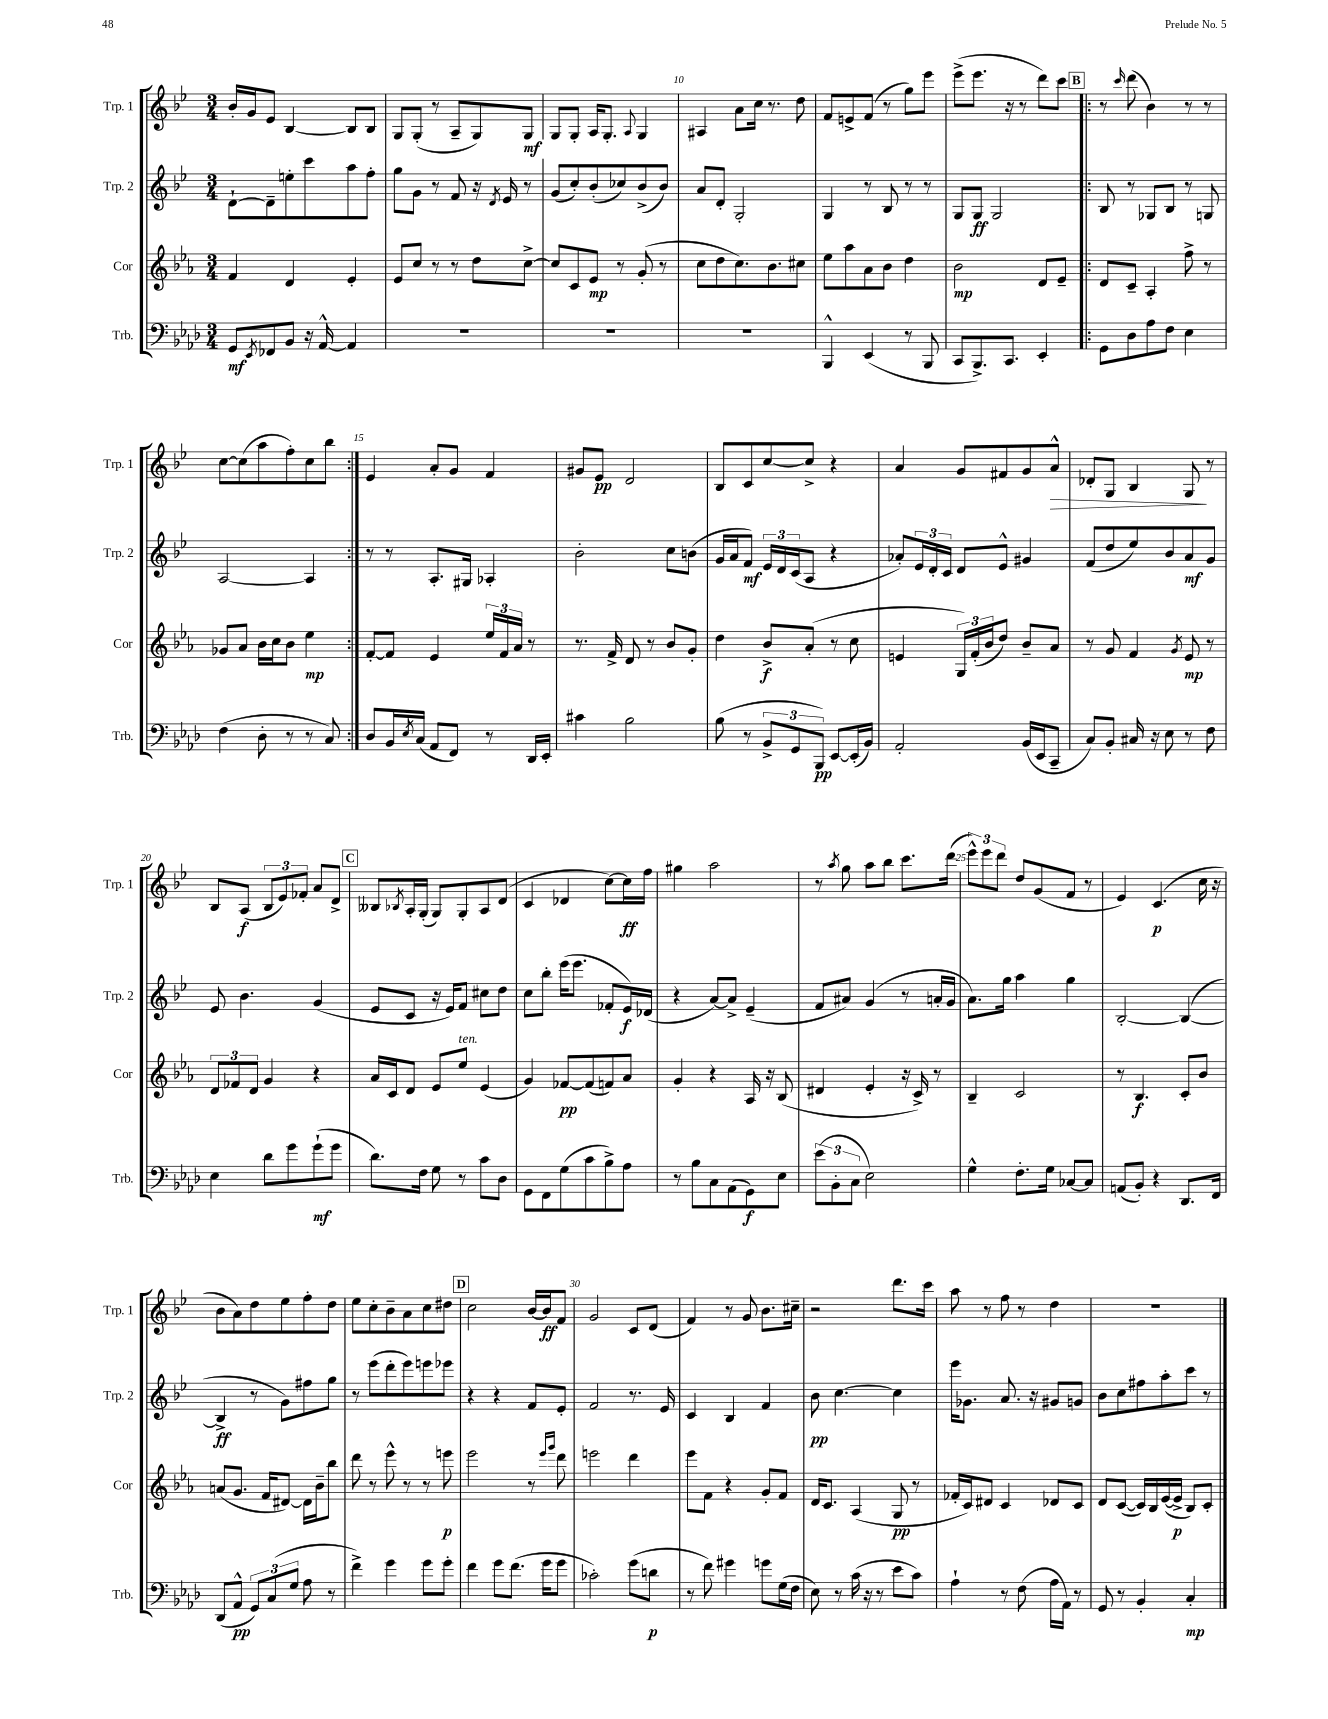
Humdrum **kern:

**kern	**dynam	**kern	**dynam	**kern	**dynam	**kern	**dynam
*part4	*part4	*part3	*part3	*part2	*part2	*part1	*part1
*staff4	*staff4	*staff3	*staff3	*staff2	*staff2	*staff1	*staff1
*I"Trb.	*	*I"Cor	*	*I"Trp. 2	*	*I"Trp. 1	*
*I'Trb.	*	*I'Cor	*	*I'Trp. 2	*	*I'Trp. 1	*
*clefF4	*	*clefG2	*	*clefG2	*	*clefG2	*
*k[b-e-a-d-]	*	*k[b-e-a-]	*	*k[b-e-]	*	*k[b-e-]	*
*M3/4	*	*M3/4	*	*M3/4	*	*M3/4	*
=7	=7	=7	=7	=7	=7	=7	=7
8GG/L	mf	4f/	.	[8d`\L	.	16b-'/LL	.
.	.	.	.	.	.	16g/J	.
8qEE-/	.	.	.	.	.	.	.
8FF-X/	.	.	.	8d~\]	.	8e-/J	.
8BB-/J	.	4d/	.	8een'\	.	[4B-/	.
16r	.	.	.	8ccc\	.	.	.
[16AA-^^/	.	.	.	.	.	.	.
4AA-/]	.	4e-'/	.	8aa\	.	8B-/L]	.
.	.	.	.	8ff'\J	.	8B-/J	.
=8	=8	=8	=8	=8	=8	=8	=8
2.r	.	8e-/L	.	8gg\L	.	8G/L	.
.	.	8cc/J	.	8g\J	.	(8G'/J	.
.	.	8r	.	8r	.	8r	.
.	.	8r	.	8f/	.	8A~/L	.
.	.	8dd\L	.	16r	.	8G/)	.
.	.	.	.	8qd/	.	.	.
.	.	.	.	16e-/	.	.	.
.	.	[8cc^\J	.	8r	.	8G/J	mf
=9	=9	=9	=9	=9	=9	=9	=9
2.r	.	8cc/L]	.	(8g/L	.	8G/L	.
.	.	8c/	.	8cc'/)	.	8G'/J	.
.	.	8e-/J	mp	(8b-'/	.	16A/KL	.
.	.	.	.	.	.	8.G'/J	.
.	.	8r	.	8cc-X/)	.	.	.
.	.	.	.	.	.	8qqA/	.
.	.	(8g'/	.	(8b-^/	.	4G/	.
.	.	8r	.	8b-/J)	.	.	.
=10	=10	=10	=10	=10	=10	=10	=10
2.r	.	8cc\L	.	8a/L	.	4A#X/	.
.	.	8dd\	.	8d'/J	.	.	.
.	.	8.cc\)	.	2G'/	.	8a\L	.
.	.	.	.	.	.	16cc\Jk	.
.	.	8.b-\	.	.	.	8.r	.
.	.	8cc#X\J	.	.	.	8dd\	.
=11	=11	=11	=11	=11	=11	=11	=11
4BBB-^^/	.	8ee-\L	.	4G/	.	8f/L	.
.	.	8aa-\	.	.	.	8en^/	.
(4EE-/	.	8a-\	.	8r	.	(8f/J	.
.	.	8b-\J	.	8B-/	.	8r	.
8r	.	4dd\	.	8r	.	8gg\L)	.
8BBB-/	.	.	.	8r	.	8eee-\J	.
=12	=12	=12	=12	=12	=12	=12	=12
8CC/L	.	2b-\	mp	8G/L	.	(8eee-^\L	.
8.BBB-^/)	.	.	.	8G/J	ff	8.eee-\J	.
.	.	.	.	2G/	.	.	.
8.CC/J	.	.	.	.	.	16r	.
.	.	.	.	.	.	8r	.
4EE-'/	.	8d/L	.	.	.	8ddd\L)	.
.	.	8e-~/J	.	.	.	8ccc\J	.
!!LO:REH:place=s1:t=B
=13!|:	=13!|:	=13!|:	=13!|:	=13!|:	=13!|:	=13!|:	=13!|:
8GG\L	.	8d/L	.	8B-/	.	8r	.
.	.	.	.	.	.	16qqccc/	.
8D-\	.	8c~/J	.	8r	.	(8ddd\	.
8A-\	.	4A-'/	.	8G-X/L	.	4b-\)	.
8F\J	.	.	.	8B-/J	.	.	.
4E-\	.	8ff^\	.	8r	.	8r	.
.	.	8r	.	8Gn/	.	8r	.
!!LO:LB:g=z
=14	=14	=14	=14	=14	=14	=14	=14
(4F\	.	8g-X/L	.	[2A/	.	[8cc\L	.
.	.	8a-/J	.	.	.	(8cc\]	.
8D-'\	.	16b-\LL	.	.	.	8aa\	.
.	.	16cc\J	.	.	.	.	.
8r	.	8b-\J	.	.	.	8ff'\)	.
8r	.	4ee-\	mp	4A/]	.	8cc\	.
8C/)	.	.	.	.	.	8bb-\J	.
=15:|!	=15:|!	=15:|!	=15:|!	=15:|!	=15:|!	=15:|!	=15:|!
8D-/L	.	[8f'/L	.	8r	.	4e-/	.
16BB-/L	.	8f/J]	.	8r	.	.	.
8qE-/	.	.	.	.	.	.	.
(16C/JJ	.	.	.	.	.	.	.
8AA-/L	.	4e-/	.	8.A'/L	.	8a'/L	.
8FF/J)	.	.	.	.	.	8g/J	.
.	.	.	.	16G#X/Jk	.	.	.
8r	.	24ee-/LL	.	4A-X'/	.	4f/	.
.	.	24f/	.	.	.	.	.
.	.	24a-/JJ	.	.	.	.	.
16DD-/LL	.	8r	.	.	.	.	.
16EE-'/JJ	.	.	.	.	.	.	.
=16	=16	=16	=16	=16	=16	=16	=16
4c#X\	.	8.r	.	2b-'\	.	8g#X/L	.
.	.	.	.	.	.	8e-/J	pp
.	.	16f^/	.	.	.	.	.
2B-\	.	8d/	.	.	.	2d/	.
.	.	8r	.	.	.	.	.
.	.	8b-/L	.	8cc\L	.	.	.
.	.	8g'/J	.	(8bn\J	.	.	.
=17	=17	=17	=17	=17	=17	=17	=17
(8B-\	.	4dd\	.	16g/LL	.	8B-/L	.
.	.	.	.	16a/J	.	.	.
8r	.	.	.	8f/J)	mf	8c/	.
12BB-^/L	.	8b-^/L	f	24e-/LL	.	[8cc/	.
.	.	.	.	24d/	.	.	.
12GG/	.	.	.	(24c/J	.	.	.
.	.	(8a-'/J	.	8A/J	.	8cc^/J]	.
12BBB-/J)	pp	.	.	.	.	.	.
[8EE-/L	.	8r	.	4r	.	4r	.
(16EE-'/L]	.	8cc\	.	.	.	.	.
16BB-/JJ)	.	.	.	.	.	.	.
=18	=18	=18	=18	=18	=18	=18	=18
2AA-'/	.	4en/	.	8a-X'/L)	.	4a/	.
.	.	.	.	24e-/L	.	.	.
.	.	.	.	24d'/	.	.	.
.	.	.	.	24c/JJ	.	.	.
.	.	24G/LL)	.	8d/L	.	8g/L	.
.	.	(24f'/	.	.	.	.	.
.	.	24b-/J	.	.	.	.	.
.	.	8dd/J)	.	8e-^^/J	.	8f#X/	.
(16BB-/LL	.	8b-~/L	.	4g#X/	.	8g/	.
16EE-/J	.	.	.	.	.	.	.
!	!	!	!	!	!	!	!LO:HP:b
8CC~/J	.	8a-/J	.	.	.	8a^^/J	>
=19	=19	=19	=19	=19	=19	=19	=19
8C/L)	.	8r	.	(8f/L	.	8d-X'/L	.
8BB-'/J	.	8g/	.	8dd/	.	8G/J	.
16C#X/	.	4f/	.	8ee-/)	.	4B-/	.
16r	.	.	.	.	.	.	.
8E-\	.	.	.	8b-/	.	.	.
.	.	8qg/	.	.	.	.	.
8r	.	8e-/	mp	8a/	mf	8G/	.
8F\	.	8r	.	8g/J	.	8r	]
!!LO:LB:g=z
=20	=20	=20	=20	=20	=20	=20	=20
4E-\	.	12d/L	.	8e-/	.	8B-/L	.
.	.	12f-X/	.	.	.	.	.
.	.	.	.	4.b-\	.	(8A/J	f
.	.	12d/J	.	.	.	.	.
8d-\L	.	4g/	.	.	.	12B-/L	.
.	.	.	.	.	.	12e-/)	.
8g\	.	.	.	.	.	.	.
.	.	.	.	.	.	12f-X'/J	.
(8g`\	mf	4r	.	(4g/	.	8a/L	.
8g\J	.	.	.	.	.	8d^/J	.
!!LO:REH:place=s1:t=C
=21	=21	=21	=21	=21	=21	=21	=21
8.d-\L)	.	16a-/LL	.	8e-/L	.	8B--X/L	.
.	.	16c/J	.	.	.	.	.
.	.	.	.	.	.	8qB-X/	.
.	.	8d/J	.	8c/J	.	16A'/L	.
16F\Jk	.	.	.	.	.	(16G'/JJ	.
8G\	.	8e-/L	.	16r	.	8G/L)	.
.	.	.	.	16e-/KL)	.	.	.
!	!	!LO:TX:a:i:t=ten.	!	!	!	!	!
8r	.	8ee-/J	.	8f/J	.	8G'/	.
8c\L	.	(4e-/	.	8cc#X\L	.	8A/	.
8D-\J	.	.	.	8dd\J	.	(8d/J	.
=22	=22	=22	=22	=22	=22	=22	=22
8GG\L	.	4g/)	.	8cc\L	.	4c/	.
8FF\	.	.	.	8bb-'\J	.	.	.
(8G\	.	[8f-X/L	pp	(16eee-\KL	.	4d-X/	.
.	.	.	.	8.eee-\J	.	.	.
8c\	.	(8f-/]	.	.	.	.	.
8B-^\)	.	8fn/)	.	8f-X'/L	.	[8cc\L)	.
8A-\J	.	8a-/J	.	16e-/L)	f	16cc\L]	ff
.	.	.	.	(16d-X/JJ	.	16ff\JJ	.
=23	=23	=23	=23	=23	=23	=23	=23
8r	.	4g'/	.	4r	.	4gg#X\	.
8B-\L	.	.	.	.	.	.	.
8C\	.	4r	.	[8a/L)	.	2aa\	.
(8AA-\	.	.	.	8a^/J]	.	.	.
8GG\)	f	16A-/	.	(4e-~/	.	.	.
.	.	16r	.	.	.	.	.
8E-\J	.	(8B-/	.	.	.	.	.
=24	=24	=24	=24	=24	=24	=24	=24
(12e-\L	.	4d#X/	.	8f/L	.	8r	.
12BB-'\	.	.	.	.	.	.	.
.	.	.	.	.	.	8qaa/	.
.	.	.	.	8a#X/J)	.	8gg\	.
12C\J	.	.	.	.	.	.	.
2E-\)	.	4e-'/	.	(4g/	.	8aa\L	.
.	.	.	.	.	.	8bb-\J	.
.	.	16r	.	8r	.	8.ccc\L	.
.	.	16c^/)	.	.	.	.	.
.	.	8r	.	16an'/LL	.	.	.
.	.	.	.	16g/JJ	.	(16ddd\Jk	.
=25	=25	=25	=25	=25	=25	=25	=25
4G^^\	.	4B-~/	.	8.a\L)	.	12eee-^^\L)	.
.	.	.	.	.	.	12eee-\	.
.	.	.	.	.	.	12ddd\J	.
.	.	.	.	16gg\Jk	.	.	.
8.F'\L	.	2c/	.	4aa\	.	8dd/L	.
.	.	.	.	.	.	(8g/	.
16G\Jk	.	.	.	.	.	.	.
[8C-X/L	.	.	.	4gg\	.	8f/J	.
8C-/J]	.	.	.	.	.	8r	.
=26	=26	=26	=26	=26	=26	=26	=26
(8AAn/L	.	8r	.	[2B-'/	.	4e-/)	.
8BB-'/J)	.	4.B-/	f	.	.	.	.
4r	.	.	.	.	.	(4.c/	p
8.DD-/L	.	8c'/L	.	(4B-/_	.	.	.
.	.	8b-/J	.	.	.	16cc\	.
16FF/Jk	.	.	.	.	.	16r	.
!!LO:LB:g=z
=27	=27	=27	=27	=27	=27	=27	=27
(8DD-/L	.	(8an/L	.	4B-^/]	ff	8b-\L	.
8AA-^^/J	pp	8.g/J	.	.	.	8a\)	.
12GG/L)	.	.	.	8r	.	8dd\	.
.	.	16f/KL	.	.	.	.	.
(12C/	.	.	.	.	.	.	.
.	.	[8d#X/J)	.	8g\L)	.	8ee-\	.
12G/J	.	.	.	.	.	.	.
8A-\	.	16d#\LL]	.	8ff#X\	.	8ff'\	.
.	.	16b-~\J	.	.	.	.	.
8r	.	8bb-\J	.	8gg\J	.	8dd\J	.
=28	=28	=28	=28	=28	=28	=28	=28
4f^\)	.	8ddd\	.	8r	.	8ee-\L	.
.	.	8r	.	(8eee-\L	.	8cc'\	.
4g\	.	8eee-^^\	.	8ddd'\	.	8b-~\	.
.	.	8r	.	8eee-\)	.	8a\	.
8g\L	.	8r	.	8eeen\	.	8cc\	.
8g'\J	.	8eeen\	p	8eee-X\J	.	8dd#X\J	.
!!LO:REH:place=s1:t=D
=29	=29	=29	=29	=29	=29	=29	=29
4f\	.	2eee-\	.	4r	.	2cc\	.
8g\L	.	.	.	4r	.	.	.
(8.f\J	.	.	.	.	.	.	.
.	.	8r	.	8f/L	.	[16b-/LL	.
16g\KL	.	.	.	.	.	16b-/J]	ff
.	.	16qqeee-/LL	.	.	.	.	.
.	.	16qqggg/JJ	.	.	.	.	.
8g\J	.	8ddd\	.	8e-'/J	.	8f/J	.
=30	=30	=30	=30	=30	=30	=30	=30
2c-X'\)	.	2eeen\	.	2f/	.	2g/	.
(8g\L	.	4ddd\	.	8.r	.	8c/L	.
8dn\J	p	.	.	.	.	(8d/J	.
.	.	.	.	16e-/	.	.	.
=31	=31	=31	=31	=31	=31	=31	=31
8r	.	8eee-\L	.	4c/	.	4f/)	.
8f\)	.	8f\J	.	.	.	.	.
4g#X\	.	4r	.	4B-/	.	8r	.
.	.	.	.	.	.	8g/	.
8gn\L	.	8g'/L	.	4f/	.	8.b-\L	.
(16G\L	.	8f/J	.	.	.	.	.
16F\JJ	.	.	.	.	.	16cc#X~\Jk	.
=32	=32	=32	=32	=32	=32	=32	=32
8E-\)	.	16d/KL	.	8b-\	pp	2r	.
.	.	8.c/J	.	.	.	.	.
8r	.	.	.	[4.cc\	.	.	.
(16c\	.	(4A-/	.	.	.	.	.
16r	.	.	.	.	.	.	.
8r	.	.	.	.	.	.	.
8e-\L	.	8G/	pp	4cc\]	.	8.ddd\L	.
8c\J)	.	8r	.	.	.	.	.
.	.	.	.	.	.	16ccc\Jk	.
=33	=33	=33	=33	=33	=33	=33	=33
4A-`\	.	16f-X'/LL	.	16eee-\KL	.	8aa\	.
.	.	16c/J)	.	8.g-X\J	.	.	.
.	.	8d#X/J	.	.	.	8r	.
8r	.	4c/	.	8.a/	.	8ff\	.
(8F\	.	.	.	.	.	8r	.
.	.	.	.	16r	.	.	.
16A-\LL	.	8d-X/L	.	8g#X/L	.	4dd\	.
16AA-\JJ)	.	.	.	.	.	.	.
8r	.	8c/J	.	8gn/J	.	.	.
=34	=34	=34	=34	=34	=34	=34	=34
8GG/	.	8d/L	.	8b-\L	.	2.r	.
8r	.	([8c/J	.	8cc\	.	.	.
4BB-'/	.	16c/LL])	.	8ff#X\	.	.	.
.	.	16B-/	.	.	.	.	.
.	.	([16e-/	.	8aa'\	.	.	.
.	.	16e-^/JJ]	p	.	.	.	.
4C'/	mp	8B-/L)	.	8ccc\J	.	.	.
.	.	8c'/J	.	8r	.	.	.
==	==	==	==	==	==	==	==
*-	*-	*-	*-	*-	*-	*-	*-
